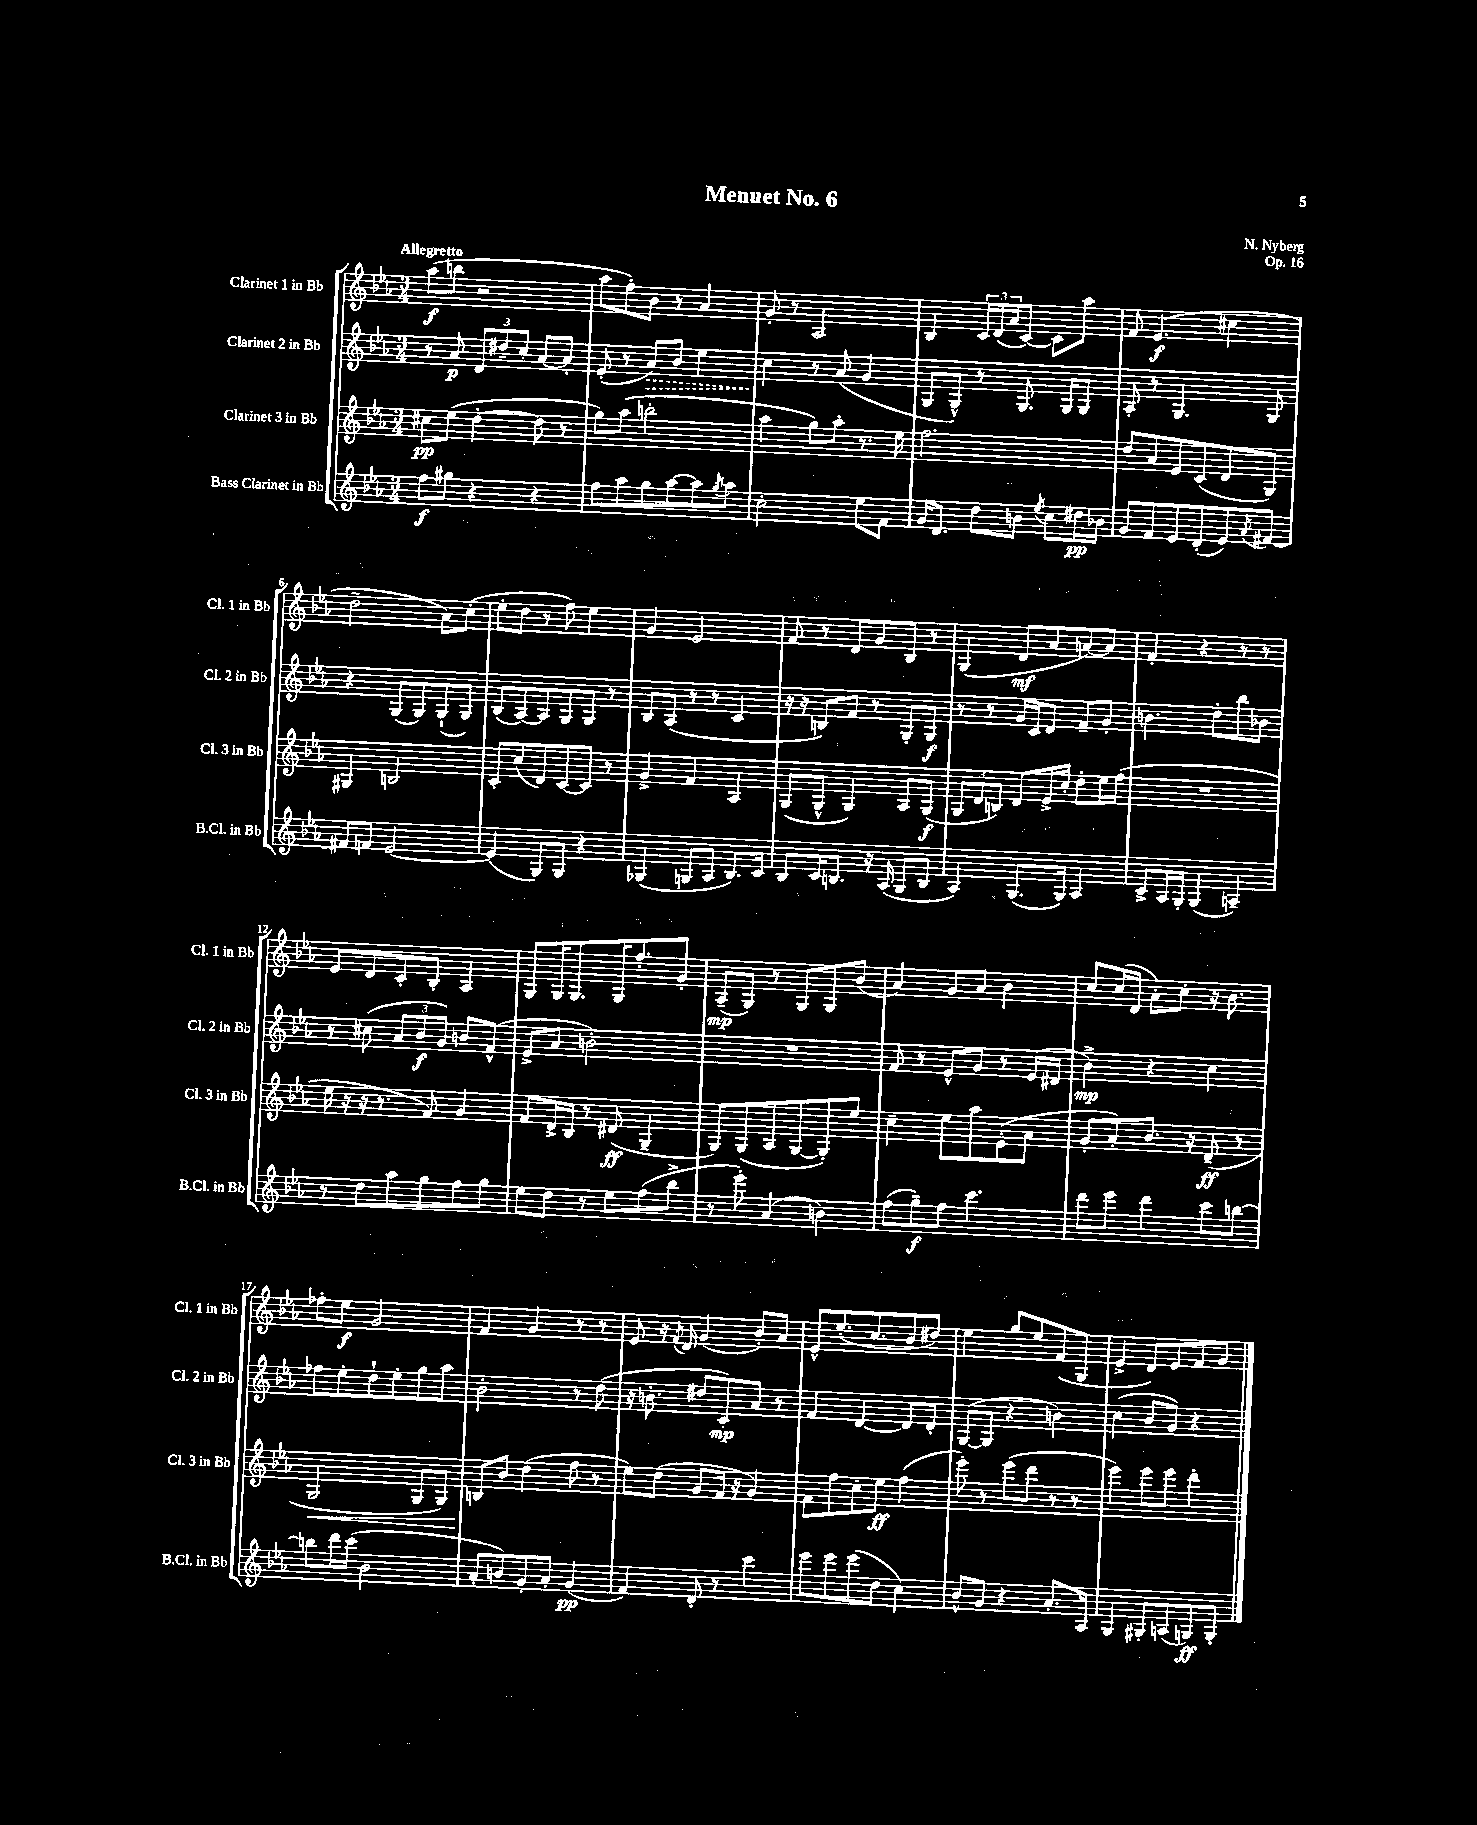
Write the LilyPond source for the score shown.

\header { title = "Menuet No. 6" composer = "N. Nyberg" opus = "Op. 16" }
<<
\new StaffGroup <<
\new Staff = "s0" \with { instrumentName = "Clarinet 1 in Bb" shortInstrumentName = "Cl. 1 in Bb" } {
    \clef treble \key ees \major \numericTimeSignature \time 3/4 \tempo "Allegretto"
    aes''8\f( b''8 r2 |
    aes''8 f''8-.) bes'8 r8 aes'4 |
    g'8-. r8 aes2 |
    bes4 \tuplet 3/2 { c'16 d'16( aes'16 } c'8~) c'8 aes''8 |
    f'8 ees'4.\f( cis''4 |
    d''2-- aes'8) c''8-.( |
    ees''8-. d''8 r8 f''8) ees''4 |
    g'4 ees'2 |
    f'8 r8 d'8 g'8 bes8 r8 |
    g4( d'8\mf aes'8 a'8~) a'8 |
    f'4-. r4 r8 r8 |
    ees'8 d'8 c'8-. bes8-. aes4 |
    g8 g16 g8. g16 f''8.-. g'8-. |
    aes8--\mp( g8) r8 g8 g8 bes'8( |
    aes'4) g'8 aes'8 bes'4 |
    c''8 c''16( d'16 aes'8-.) c''8-. r16 bes'8. |
    fes''8-. ees''8\f g'2 |
    f'4 g'4 r8 r8 |
    ees'8 r16 \acciaccatura { f'8 } d'16 g'4( bes'8-.) aes'8 |
    ees'8-^ ees''8.-.( c''8. bes'8 dis''8) |
    ees''4 g''8 ees''8 f'8( g8 |
    ees'4-> d'8) ees'8 f'8 g'8 \bar "|." |
}
\new Staff = "s1" \with { instrumentName = "Clarinet 2 in Bb" shortInstrumentName = "Cl. 2 in Bb" } {
    \clef treble \key ees \major \numericTimeSignature \time 3/4
    r8 aes'8\p \tuplet 3/2 { d'8 dis''8-- c''8-. } aes'8~ aes'8-. |
    ees'8-.( r8 \once \override Hairpin.style = #'dashed-line aes'8\>) bes'8 ees''4 |
    c''4\! r8 aes'8( g'4 |
    g8 g8-^) r8 g8. g16 g8 |
    aes8-. r8 g4. g8 |
    r4 g8( g8) g8-!( g8) |
    bes8( aes8~) aes8 g8 g8 r8 |
    bes8 aes8( r8 r8 c'4 |
    r16 r16 b8) f'8 r8 g8-. g8\f |
    r8 r8 g'16 c'16 d'8 f'8-- g'8-. |
    b'4. d''8-. bes''8 bes'8 |
    r8 cis''8( \tuplet 3/2 { aes'8 bes'8\f g'8) } b'8 f'8-^( |
    ees'8-> aes'8 b'2-.) |
    R2. |
    f'8 r8 ees'8-^ g'8 r8 ees'16( dis'16 |
    bes'4->\mp) r4 c''4 |
    fes''8 ees''8-. d''8-! ees''8-. g''8 aes''8 |
    bes'2-. r8 d''8( |
    r16 b'8.-. dis''8 c'8-.\mp) aes'8 r8 |
    f'4 d'4~ d'8 d'8-. |
    g8~( g8 r4 b'4) |
    c''4( bes'8 g'8) r4 \bar "|." |
}
\new Staff = "s2" \with { instrumentName = "Clarinet 3 in Bb" shortInstrumentName = "Cl. 3 in Bb" } {
    \clef treble \key ees \major \numericTimeSignature \time 3/4
    cis''8\pp ees''8( d''4~-. d''8 r8 |
    g''8) aes''8( b''2-. |
    aes''4 g''8) aes''8-. r8. ees''16 |
    f''2. |
    d''8 aes'8 ees'8 c'8( d'8 g8) |
    gis4 b2 |
    c'8-. c''8( d'8) c'8~ c'8 r8 |
    g'4-> f'4 aes4 |
    g8( g8-^ g4) aes8 g8\f( |
    \tuplet 3/2 { g8 d'8 b8) } d'8 ees'16-> c''16-. d''8-. ees''16 f''16( |
    R2. |
    ees''16 r16 r16 r8. f'8) g'4 |
    f'8 d'16-> bes16 r8 dis'8\ff( g4-- |
    g8) g8( aes8 g8~ g8-.) ees''8 |
    c''4-- ees''8 aes''8 ees'8-.( aes'8 |
    g'8-. aes'8-.) bes'8. r16 d'8--\ff( r8 |
    g2\< g8 g8) |
    b8\! bes'8 d''4( f''8 r8 |
    ees''8) d''8( g'8 f'16 r16 g'4) |
    f'8 f''8 c''8-. ees''8\ff f''4( |
    ees'''8-.) r8 ees'''8( d'''8 r8 r8 |
    ees'''4) ees'''8 ees'''8 d'''4-. \bar "|." |
}
\new Staff = "s3" \with { instrumentName = "Bass Clarinet in Bb" shortInstrumentName = "B.Cl. in Bb" } {
    \clef treble \key ees \major \numericTimeSignature \time 3/4
    f''8\f gis''8 r4 r4 |
    f''8 aes''8 g''8 aes''8~ aes''8 \acciaccatura { g''8 } aes''8 |
    c''2-. ees''8 f'8 |
    g'16 d'8. d''8 b'8 \acciaccatura { ees''8 } c''8 dis''16\pp bes'16 |
    g'8 f'8 ees'8 d'8-.( ees'8) \acciaccatura { aes'8 } fis'8~ |
    fis'8 f'8 ees'2~ |
    ees'4( g8) g8 r4 |
    ges4( g8 aes8 bes8.) c'16 |
    bes8 c'16 b8. r16 aes16( g8 b8 |
    aes4) g8.( g16) aes4 |
    c'8-> aes16 g16-. g4( a4--) |
    r8 d''8 aes''8 g''8 f''8 g''8 |
    ees''8 d''8 r8 ees''8 f''8( bes''8-> |
    r8 ees'''8-.) aes'4( b'4) |
    f''8( g''8--\f) f''8 c'''4. |
    d'''8 ees'''8 d'''4 c'''8 b''8~ |
    b''8 d'''16 c'''16( bes'2 |
    aes'8-. b'8) g'8-. aes'8-. g'4\pp( |
    f'4) d'8-. r8 c'''4 |
    ees'''8 ees'''8 ees'''8( d''8 c''4) |
    bes'8-^ g'8 r4 aes'8.-. aes16 |
    g4 gis8-. a8( g8\ff) g8-. \bar "|." |
}
>>
>>
